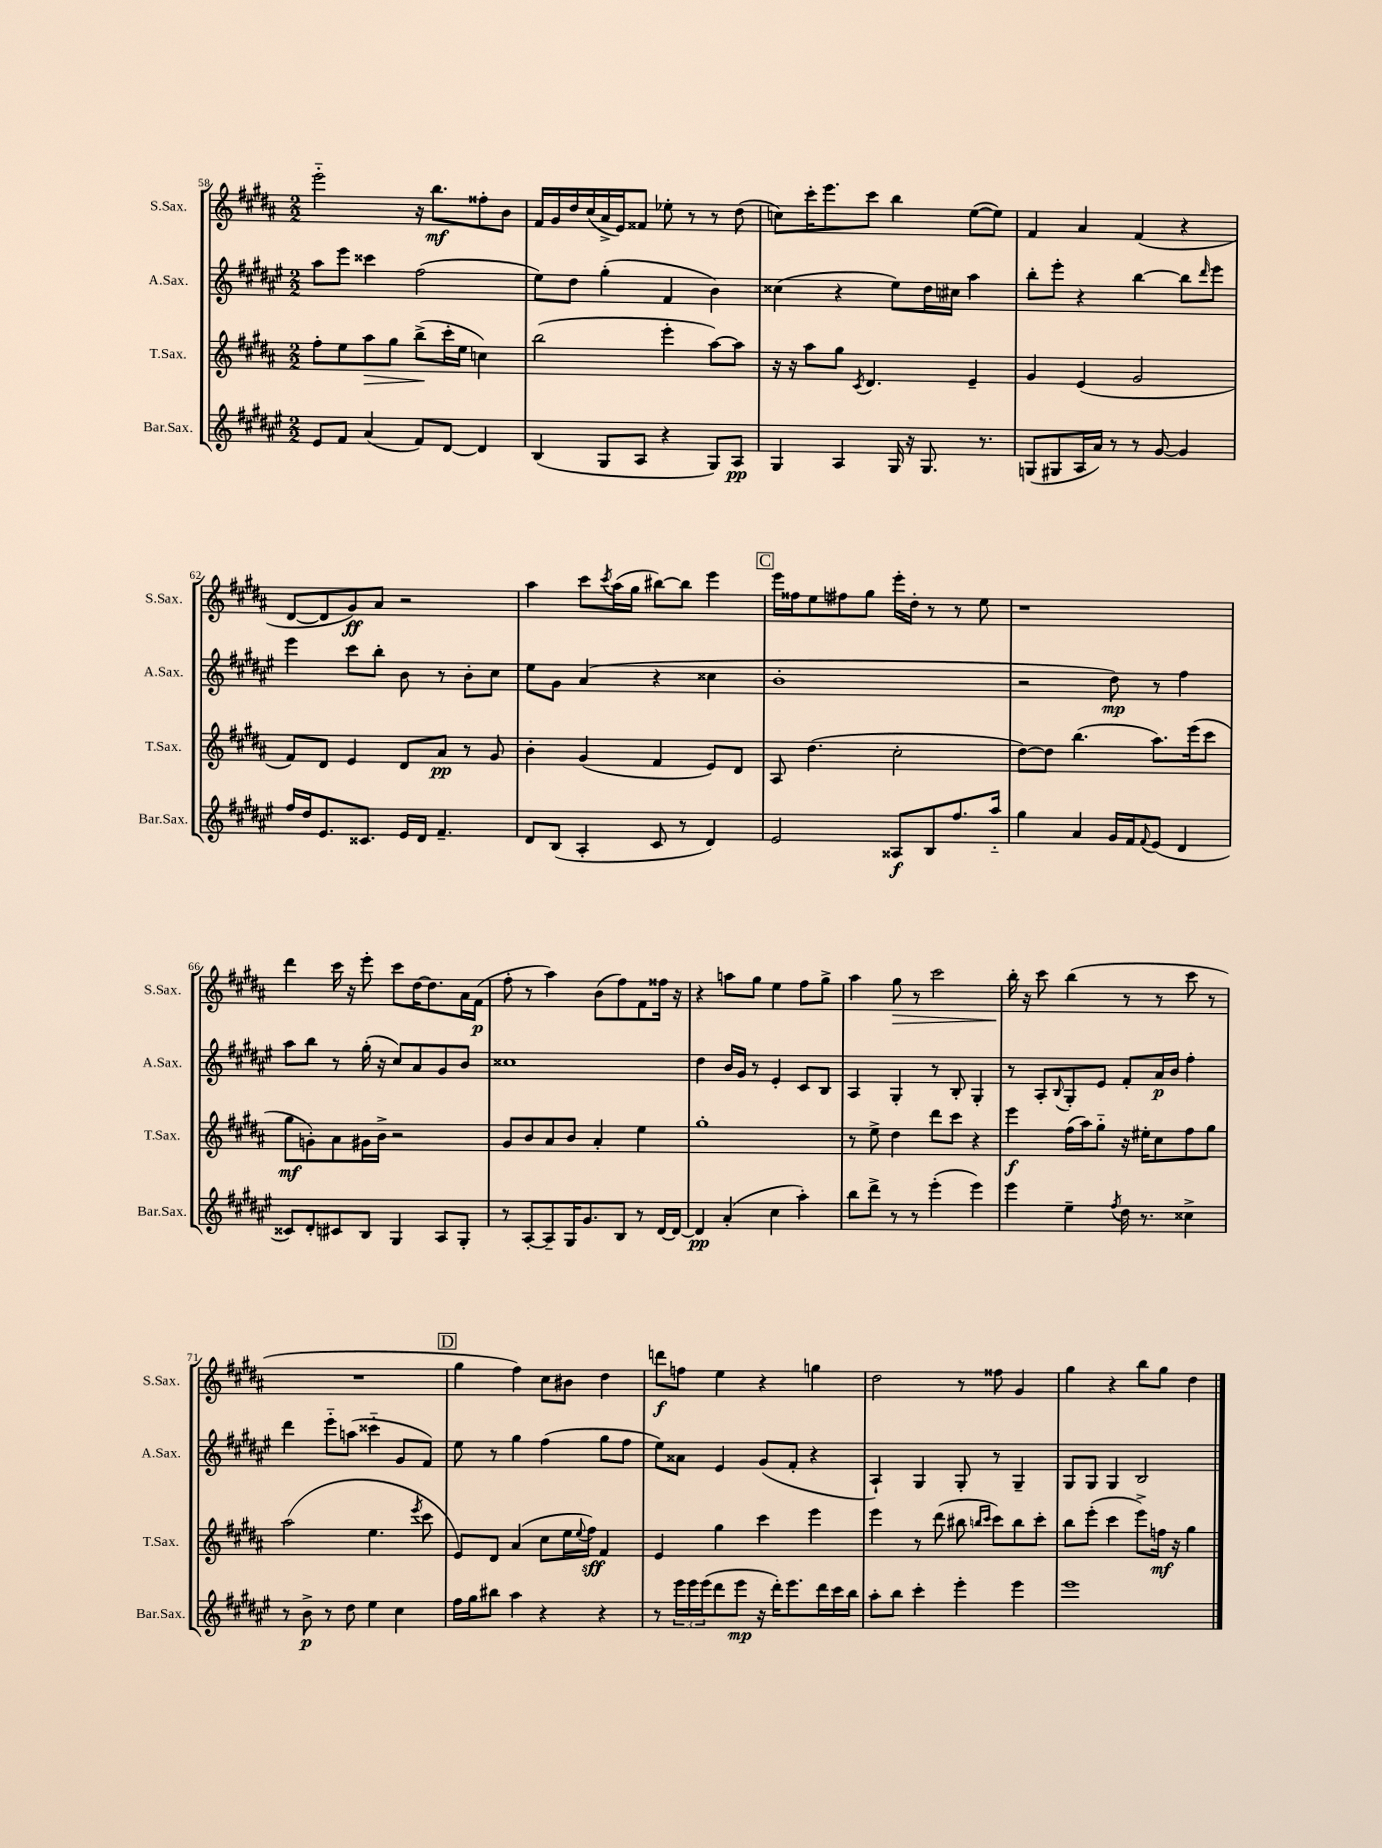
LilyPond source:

<<
\new StaffGroup <<
\new Staff = "s0" \with { instrumentName = "S.Sax." shortInstrumentName = "S.Sax." } {
    \clef treble \key b \major \numericTimeSignature \time 2/2
    e'''2-_ r16 b''8.\mf fisis''8-. b'8 |
    fis'16 gis'16 dis''16 cis''16( ais'16-> e'16) fisis'8 ees''8-. r8 r8 dis''8( |
    c''8) cis'''16-. e'''8. cis'''8 b''4 e''8~( e''8) |
    fis'4 ais'4 fis'4( r4 |
    dis'8~ dis'8 gis'8\ff) ais'8 r2 |
    ais''4 cis'''8 \acciaccatura { cis'''8 } ais''16( gis''16 bis''8~) bis''8 e'''4 |
    \mark \markup { \box "C" } e'''16 fisis''16 e''8 fis''8 gis''8 e'''16-. dis''16-. r8 r8 e''8 |
    r1 |
    dis'''4 cis'''16 r16 e'''8-. cis'''8 dis''16~ dis''8. ais'16 fis'16\p( |
    fis''8-. r8 ais''4) b'8( fis''8) fis'8 fisis''16 r16 |
    r4 a''8 gis''8 e''4 fis''8 gis''8-> |
    ais''4 gis''8\> r8 cis'''2 |
    b''16-.\! r16 cis'''8 b''4( r8 r8 cis'''8 r8 |
    R1 |
    \mark \markup { \box "D" } gis''4 fis''4) cis''8 bis'8 dis''4 |
    d'''8\f f''8 e''4 r4 g''4 |
    dis''2 r8 fisis''8 gis'4 |
    gis''4 r4 b''8 gis''8 dis''4 \bar "|." |
}
\new Staff = "s1" \with { instrumentName = "A.Sax." shortInstrumentName = "A.Sax." } {
    \clef treble \key fis \major \numericTimeSignature \time 2/2
    ais''8 eis'''8 cisis'''4 fis''2( |
    eis''8) dis''8 gis''4-.( fis'4 b'4) |
    cisis''4( r4 eis''8) dis''16 cis''16 ais''4 |
    b''8-. eis'''8-. r4 b''4~ b''8 \grace { dis'''16 } eis'''8 |
    eis'''4 cis'''8 b''8-. b'8 r8 b'8-. cis''8 |
    eis''8 gis'8 ais'4( r4 cisis''4 |
    \mark \markup { \box "C" } b'1-. |
    r2 dis''8\mp) r8 fis''4 |
    ais''8 b''8 r8 gis''16-.( r16 cis''8) ais'8 gis'8 b'8 |
    cisis''1 |
    dis''4 b'16 gis'16 r8 eis'4-. cis'8 b8 |
    ais4 gis4-. r8 b8-. gis4-. |
    r8 ais8-. \appoggiatura { b8 } gis8-. eis'8 fis'8-. ais'16\p b'16 fis''4-. |
    dis'''4 eis'''8-_ a''8( cisis'''4-_ gis'8 fis'8) |
    \mark \markup { \box "D" } eis''8 r8 gis''4 fis''4( gis''8 fis''8 |
    eis''8) aisis'8 eis'4 gis'8( fis'8-. r4 |
    ais4-!) gis4 gis8-. r8 gis4-- |
    gis8 gis8 gis4 b2 \bar "|." |
}
\new Staff = "s2" \with { instrumentName = "T.Sax." shortInstrumentName = "T.Sax." } {
    \clef treble \key b \major \numericTimeSignature \time 2/2
    fis''8-. e''8 ais''8\> gis''8 b''8->\!( cis'''16-. e''16 c''4) |
    b''2( e'''4-. ais''8~) ais''8 |
    r16 r16 ais''8 gis''8 \acciaccatura { cis'8 } dis'4. e'4-- |
    gis'4 e'4( gis'2 |
    fis'8) dis'8 e'4 dis'8 ais'8\pp r8 gis'8 |
    b'4-. gis'4( fis'4 e'8) dis'8 |
    \mark \markup { \box "C" } ais8 dis''4.( cis''2-. |
    dis''8~) dis''8 b''4.( ais''8.) e'''16( cis'''8 |
    gis''8\mf g'8-.) ais'8 gis'16 b'16-> r2 |
    gis'8 b'8 ais'8 b'8 ais'4-. e''4 |
    gis''1-. |
    r8 e''8-> dis''4 dis'''8 cis'''8 r4 |
    e'''4\f fis''16( ais''16) gis''8-_ r16 eis''16-. cis''8 fis''8 gis''8 |
    ais''2( e''4. \acciaccatura { e'''8 } cis'''8 |
    \mark \markup { \box "D" } e'8) dis'8 ais'4( cis''8 e''16 \appoggiatura { e''8 } fis''16\sff) fis'4 |
    e'4 gis''4 cis'''4 e'''4 |
    e'''4 r8 dis'''8( bis''8 \grace { b''16 cis'''16 } cis'''8) b''8 cis'''8-. |
    b''8 e'''8-.( cis'''4 e'''8->) f''16\mf r16 gis''4 \bar "|." |
}
\new Staff = "s3" \with { instrumentName = "Bar.Sax." shortInstrumentName = "Bar.Sax." } {
    \clef treble \key fis \major \numericTimeSignature \time 2/2
    eis'8 fis'8 ais'4( fis'8) dis'8~ dis'4 |
    b4( gis8 ais8 r4 gis8) ais8\pp |
    gis4 ais4 gis16 r16 gis8. r8. |
    g8( gis8 ais16 ais'16) r8 r8 gis'8~ gis'4 |
    fis''16 dis''16 eis'8. cisis'8. eis'16 dis'16 fis'4.-- |
    dis'8 b8( ais4-. cis'8 r8 dis'4) |
    \mark \markup { \box "C" } eis'2 aisis8\f b8 fis''8. ais''16-_ |
    gis''4 ais'4 gis'16 fis'16 \appoggiatura { fis'8 } eis'8( dis'4 |
    cisis'8) dis'8-. cis'8 b8 gis4 ais8 gis8-. |
    r8 ais8~-. ais8-- gis16 gis'8. b8 r8 dis'16~ dis'16~ |
    dis'4\pp ais'4-.( cis''4 ais''4-.) |
    b''8 dis'''8-> r8 r8 eis'''4-.( eis'''4) |
    eis'''4 eis''4-- \acciaccatura { fis''8 } dis''16 r8. cisis''4-> |
    r8 b'8->\p r8 dis''8 eis''4 cis''4 |
    \mark \markup { \box "D" } fis''16 gis''16 bis''8 ais''4 r4 r4 |
    r8 \tuplet 3/2 { eis'''16 eis'''16 eis'''16( } dis'''8 eis'''8\mp r16 dis'''16-.) eis'''8. dis'''16 cis'''16 b''16 |
    ais''8-. b''8 cis'''4-. eis'''4-. eis'''4 |
    eis'''1 \bar "|." |
}
>>
>>
\layout { \context { \Score currentBarNumber = #58 } }
